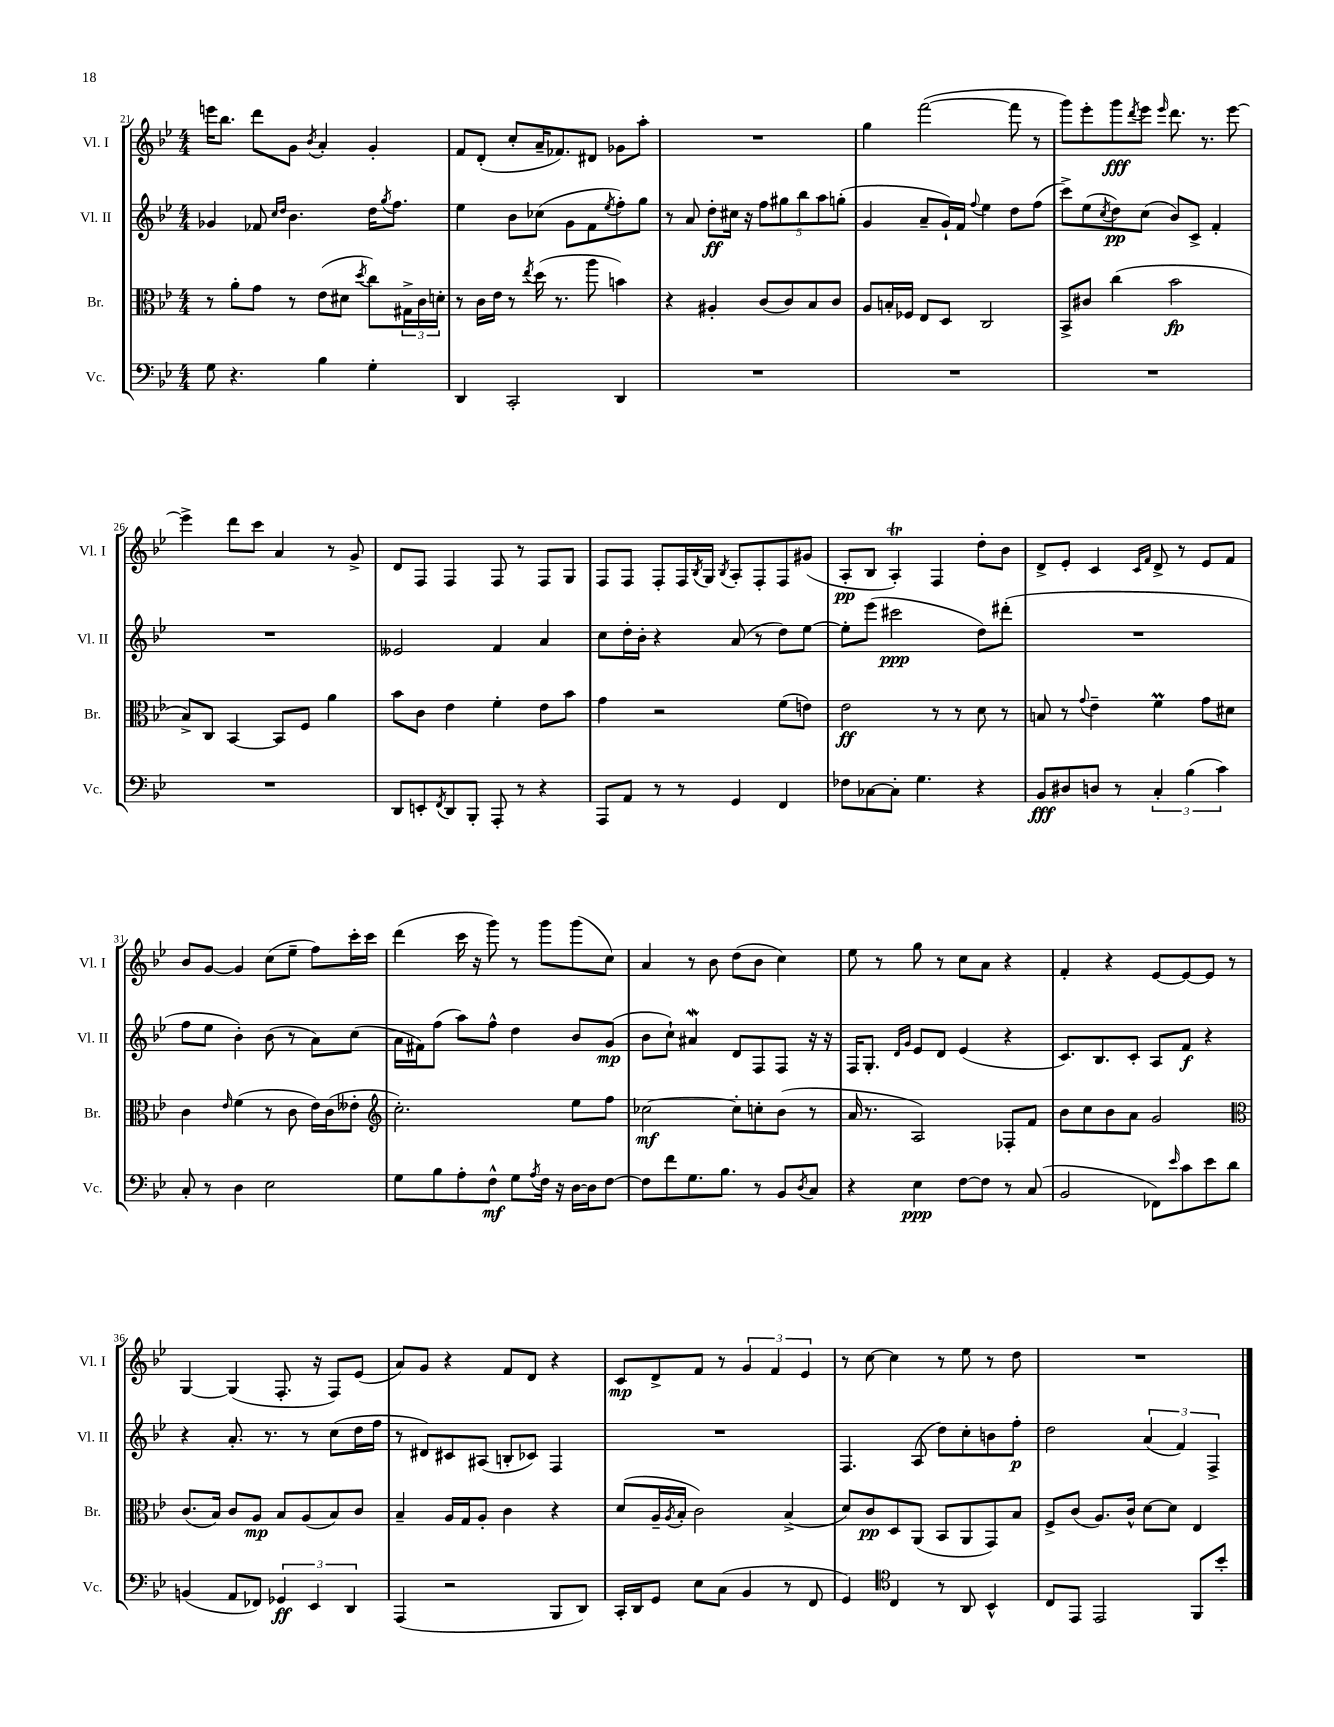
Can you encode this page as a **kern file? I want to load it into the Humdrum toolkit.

**kern	**kern	**kern	**kern
*staff4	*staff3	*staff2	*staff1
*clefF4	*clefC3	*clefG2	*clefG2
*k[b-e-]	*k[b-e-]	*k[b-e-]	*k[b-e-]
*M4/4	*M4/4	*M4/4	*M4/4
8G	8r	4g-	16eee
.	.	.	8.bb-
4.r	8a'	.	.
.	8g	8f-	8ddd
.	.	16qqcc	.
.	.	16qqdd	.
.	8r	4.b-	8g
.	.	.	8qb-
4B-	(8e-	.	4a'
.	8d#	.	.
.	8qdd	.	.
4G'	8cc)	16dd	4g'
.	.	8qgg	.
.	.	8.ff	.
.	24G#^	.	.
.	24c	.	.
.	24d'	.	.
=	=	=	=
4DD	8r	4ee-	8f
.	16c	.	(8d'
.	16e-	.	.
2CC'	8r	8b-	8cc'
.	8qee-	.	.
.	(16dd	(8cc-	16a~
.	8.r	.	8.f-)
.	.	8g	.
.	8aa	8f	8d#
.	.	8qee-	.
4DD	4b)	8ff')	8g-
.	.	8gg	8aa'
=	=	=	=
1r	4r	8r	1r
.	.	8a	.
.	4A#'	8dd'	.
.	.	16cc#	.
.	.	16r	.
.	(8c	10ff	.
.	.	10gg#	.
.	8c)	.	.
.	.	10bb-	.
.	8B-	.	.
.	.	10aa	.
.	8c	.	.
.	.	(10gg'	.
=	=	=	=
1r	8A	4g	4gg
.	16B'	.	.
.	16F-	.	.
.	8E-	8a~	([2fff
.	8D	16g`)	.
.	.	16f	.
.	.	8qqff	.
.	2C	4ee-	.
.	.	8dd	8fff]
.	.	(8ff	8r
=	=	=	=
1r	8BB-^	8ccc^)	8ggg)
.	8c#	(8ee-	8eee-'
.	.	8qcc	.
.	(4cc	8dd)	8ggg
.	.	.	8qddd
.	.	(8cc	8eee-
.	.	.	16qqeee-
.	2b-	8b-)	8.ddd
.	.	8c^	.
.	.	.	8.r
.	.	4f'	.
.	.	.	[8eee-
=	=	=	=
1r	8B-^)	1r	4eee-^]
.	8C	.	.
.	[4BB-	.	8ddd
.	.	.	8ccc
.	8BB-]	.	4a
.	8F	.	.
.	4a	.	8r
.	.	.	8g^
=	=	=	=
8DD	8b-	2e--	8d
8EE'	8c	.	8F
8qFF	.	.	.
8DD	4e-	.	4F
8BBB-'	.	.	.
8AAA'	4f'	4f	8F
8r	.	.	8r
4r	8e-	4a	8F
.	8b-	.	8G
=	=	=	=
8AAA	4g	8cc	8F
8AA	.	16dd'	8F
.	.	16b-'	.
8r	2r	4r	8F'
8r	.	.	16F
.	.	.	8qB-
.	.	.	16G
.	.	.	8qB-
4GG	.	(8a	8A'
.	.	8r	8F'
4FF	(8f	8dd)	8F
.	8e)	[8ee-	(8g#
=	=	=	=
8F-	2e-	8ee-']	8A'
[8C-	.	(8eee-	8B-
8C-']	.	2ccc#	4A')
4.G	.	.	.
.	8r	.	4F
.	8r	.	.
4r	8d	8dd)	8dd'
.	8r	(8ddd#'	8b-
=	=	=	=
8BB-	8B	1r	8d^
8D#	8r	.	8e-'
.	8qqg	.	.
8D	4e-~	.	4c
8r	.	.	.
.	.	.	16qqc
.	.	.	16qqf
6C'	4f	.	8d^
.	.	.	8r
(6B-	.	.	.
.	8g	.	8e-
6c)	.	.	.
.	8d#	.	8f
=	=	=	=
8C'	4c	8ff	8b-
8r	.	8ee-	[8g
.	16qqe-	.	.
4D	(4f	4b-')	4g]
2E-	8r	(8b-	(8cc
.	8c	8r	8ee-~
.	16e-)	8a)	8ff)
.	(16c	.	.
.	8e--'	(8cc	16ccc'
.	.	.	16ccc
=	=	=	=
*	*clefG2	*	*
8G	2.cc')	16a	(4ddd
.	.	16f#)	.
8B-	.	(8ff	.
8A'	.	8aa)	16ccc
.	.	.	16r
8F^^	.	8ff^^	8ggg)
8G	.	4dd	8r
8qA	.	.	.
16F	.	.	8ggg
16r	.	.	.
[16D	8ee-	8b-	(8ggg
16D]	.	.	.
[8F	8ff	(8g	8cc)
=	=	=	=
8F]	[2cc-	8b-	4a
8f	.	8cc`)	.
8.G	.	4a#	8r
.	.	.	8b-
8.B-	.	.	.
.	8cc-']	8d	(8dd
8r	8cc'	8F	8b-
8BB-	(8b-	8F	4cc)
8qD	.	.	.
8C	8r	16r	.
.	.	16r	.
=	=	=	=
4r	16a	16F	8ee-
.	8.r	8.G'	.
.	.	.	8r
.	.	16qqd	.
.	.	16qqg	.
4E-	2A)	8e-	8gg
.	.	8d	8r
[8F	.	(4e-	8cc
8F]	.	.	8a
8r	8F-'	4r	4r
(8C	8f	.	.
=	=	=	=
2BB-	8b-	8.c)	4f'
.	8cc	.	.
.	.	8.B-	.
.	8b-	.	4r
.	8a	8c'	.
8FF-)	2g	8A	[8e-
16qqe-	.	.	.
8c	.	8f	8e-_
8e-	.	4r	8e-]
8d	.	.	8r
=	=	=	=
*	*clefC3	*	*
(4BB	(8.c	4r	[4G
.	16B-)	.	.
8AA	8c	8.a'	(4G]
8FF-)	8A	.	.
.	.	8.r	.
6GG-	8B-	.	8.F'
.	(8A	8r	.
6EE-	.	.	.
.	.	.	16r
.	8B-)	(8cc	8F)
6DD	.	.	.
.	8c	16dd	(8e-
.	.	16ff	.
=	=	=	=
(4AAA	4B-~	8r	8a)
.	.	8d#)	8g
2r	16A	8c#	4r
.	16G	.	.
.	8A'	(8A#	.
.	4c	8B'	8f
.	.	8c-)	8d
8BBB-	4r	4F	4r
8DD)	.	.	.
=	=	=	=
16CC'	(8d	1r	8c
16DD	.	.	.
8GG	16A~	.	8d^
.	8qA	.	.
.	16B-'	.	.
8E-	2c)	.	8f
(8C	.	.	8r
4BB-	.	.	6g
.	.	.	6f
8r	(4B-^	.	.
.	.	.	6e-
8FF	.	.	.
=	=	=	=
4GG)	8d)	4.F	8r
.	8c	.	[8cc
*clefC4	*	*	*
4C	8D	.	4cc]
.	(8AA	(8A	.
8r	8BB-	8dd)	8r
8AA	8AA	8cc'	8ee-
4BB-^^	8GG)	8b	8r
.	8B-	8ff'	8dd
=	=	=	=
8C	8F^	2dd	1r
8EE-	(8c	.	.
2EE-	8.A)	.	.
.	16c^^	.	.
.	[8d	(6a	.
.	8d]	.	.
.	.	6f)	.
8FF	4E-	.	.
.	.	6F^	.
8b-'	.	.	.
==	==	==	==
*-	*-	*-	*-
